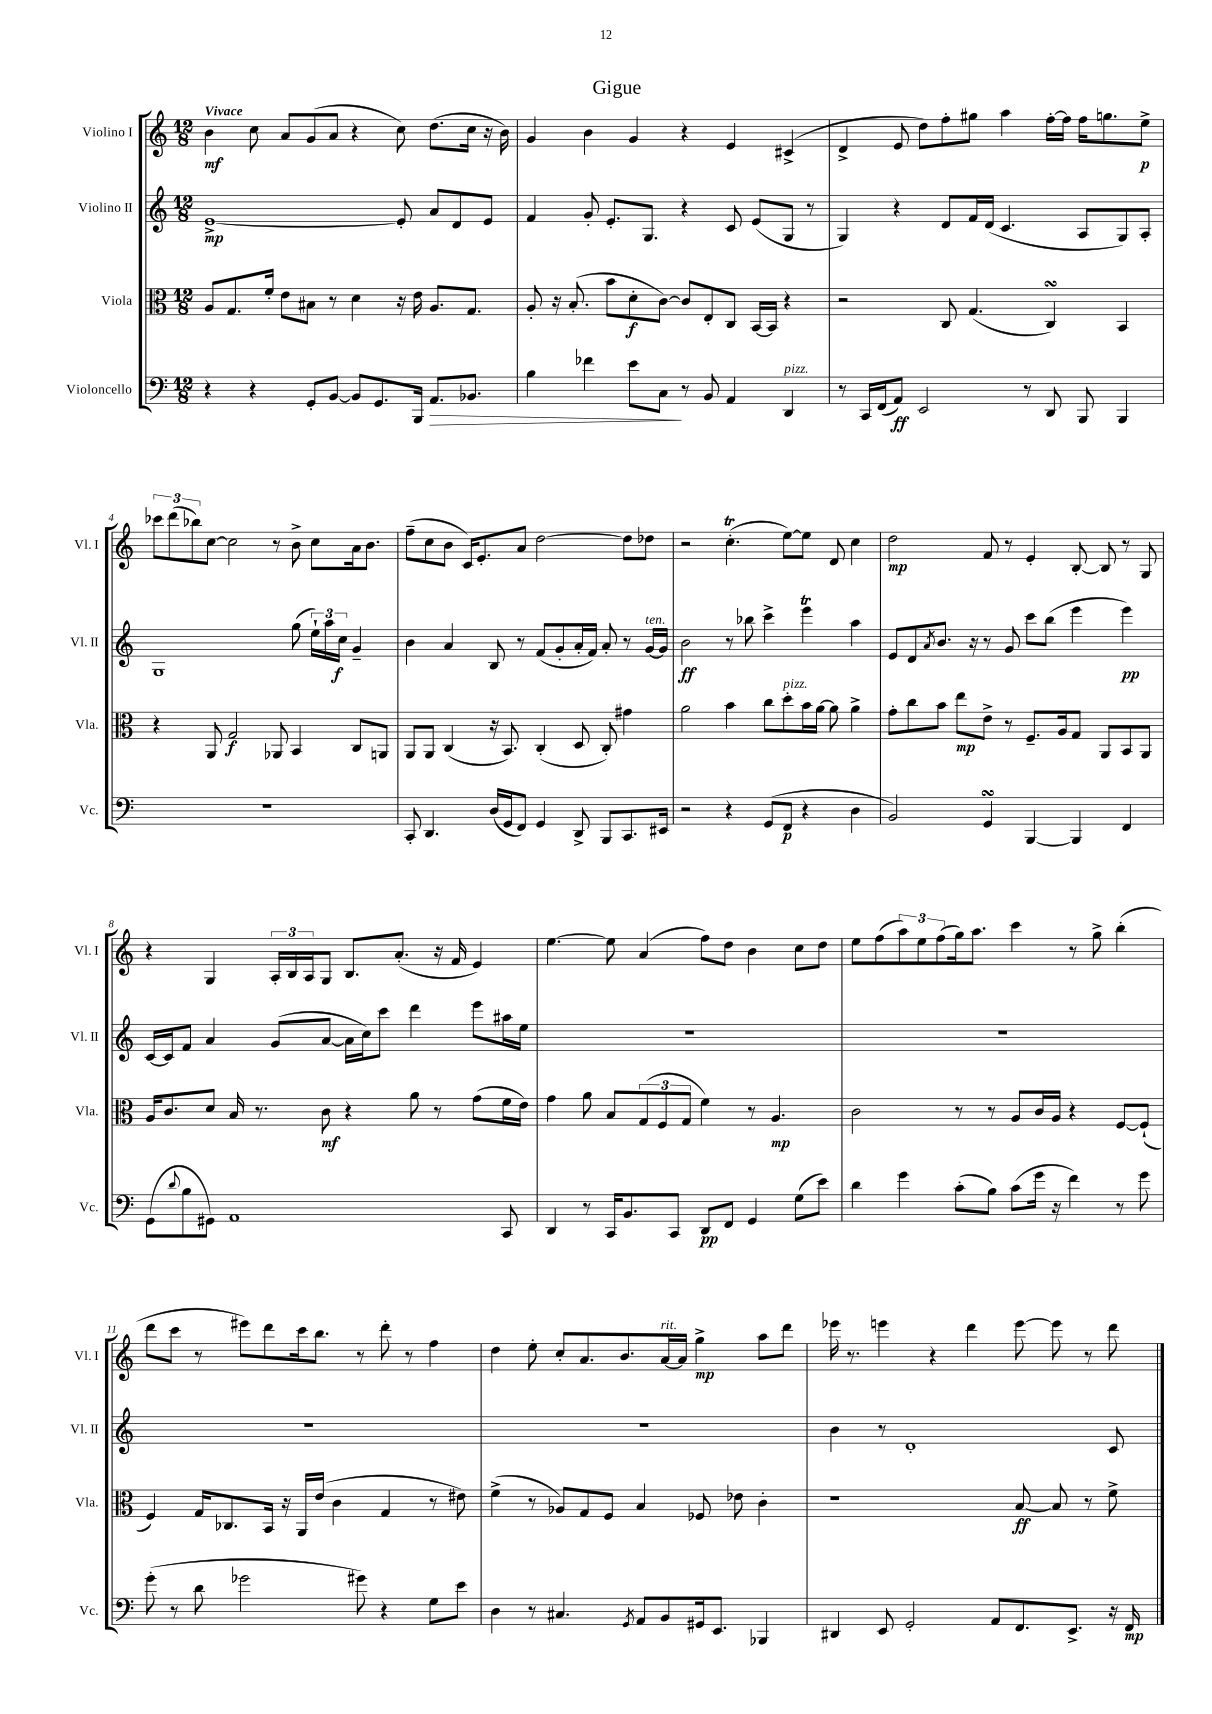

**kern	**kern	**kern	**kern
*staff4	*staff3	*staff2	*staff1
*clefF4	*clefC3	*clefG2	*clefG2
*k[]	*k[]	*k[]	*k[]
*M12/8	*M12/8	*M12/8	*M12/8
4r	8A	[1e^	4b
.	8.G	.	.
4r	.	.	8cc
.	16f'	.	.
.	8e	.	8a
8GG'	8B#	.	(8g
[8BB	8r	.	8a
8BB]	4d	.	4r
8.GG	.	.	.
.	16r	8e']	8cc)
16BBB	16e	.	.
8.AA	8.A	8a	(8.dd
.	.	8d	.
8.BB-	8.G	.	16cc
.	.	8e	16r
.	.	.	16b)
=	=	=	=
4B	8A'	4f	4g
.	16r	.	.
.	(8.B'	.	.
4f-	.	8g'	4b
.	8b	8.e'	.
8e	8d'	.	4g
.	.	8.G	.
8C	[8c)	.	.
8r	8c]	4r	4r
8BB	8E'	.	.
4AA	8C	8c	4e
.	[16BB	(8e	.
.	16BB]	.	.
4DD	4r	8G	(4c#^
.	.	8r	.
=	=	=	=
8r	2r	4G)	4d^
16CC	.	.	.
(16FF	.	.	.
8AA)	.	4r	8e
2EE	.	.	8dd)
.	8C	8d	8ff'
.	(4.G	16f	8gg#
.	.	(16d	.
.	.	4.c	4aa
8r	.	.	.
8DD	4C)	.	[16ff'
.	.	.	16ff]
8BBB	.	8A	16ff
.	.	.	8.gg
4BBB	4BB	8G)	.
.	.	8A'	8ee^
=	=	=	=
1.r	4r	1G	12ccc-
.	.	.	(12ddd
.	.	.	12bb-)
.	8AA	.	[8cc
.	2G	.	2cc]
.	8AA-	.	8r
.	4BB	(8gg	8b^
.	.	24ee`)	8cc
.	.	24aa	.
.	.	24cc	.
.	8C	4g~	16a
.	.	.	8.b
.	8AA	.	.
=	=	=	=
8CC'	8AA	4b	(8ff~
4.DD	8AA	.	8cc
.	(4C	4a	8b
.	.	.	16c)
.	.	.	8.e'
(16D	16r	8B	.
16GG	8.BB)	.	.
8FF)	.	8r	8a
4GG	(4C'	(8f	[2dd
.	.	8g'	.
8DD^	8D	16a'	.
.	.	16f)	.
8BBB	8C')	8a'	.
8.CC	4g#	8r	8dd]
.	.	[16g	8dd-
16EE#	.	16g]	.
=	=	=	=
2r	2a	2b	2r
4r	4b	8r	(4.cc'
.	.	8bb-	.
(8GG	8cc	4ccc^	.
8FF	8dd'	.	[8ee)
4r	16b	4eee	8ee]
.	[16a	.	.
.	8a]	.	8d
4D	4a^	4aa	4cc
=	=	=	=
2BB)	8g'	8e	2dd
.	8cc	8d	.
.	.	8qa	.
.	8b	8.b	.
.	8ee	.	.
.	.	16r	.
4GG	8e^	8r	8f
.	8r	8g	8r
[4BBB	8.F~	8ccc	4e'
.	.	(8bb	.
.	16A	.	.
4BBB]	8G	4eee	[8B'
.	8AA	.	8B]
4FF	8BB	4eee)	8r
.	8AA	.	8G
=	=	=	=
(8GG	16A	[16c	4r
.	8.c	16c]	.
8qqd	.	.	.
8B	.	8f	.
8GG#)	8d	4a	4G
1AA	16B	.	.
.	8.r	.	.
.	.	(8g	24A'
.	.	.	24B
.	.	.	24A
.	8c	[8a	8G
.	4r	16a]	8.B
.	.	16cc)	.
.	.	8ccc	.
.	.	.	(8.a'
.	8a	4ddd	.
.	8r	.	16r
.	.	.	16f
.	(8g	8eee	4e)
8CC	16f	16aa#	.
.	16e)	16ee	.
=	=	=	=
4DD	4g	1.r	[4.ee
8r	8a	.	.
16CC	8B	.	8ee]
8.BB	.	.	.
.	(12G	.	(4a
.	12F	.	.
8CC	.	.	.
.	12G	.	.
8DD	4f)	.	8ff)
8FF	.	.	8dd
4GG	8r	.	4b
.	4.A	.	.
(8G	.	.	8cc
8e)	.	.	8dd
=	=	=	=
4d	2c	1.r	8ee
.	.	.	(8ff
4g	.	.	12aa)
.	.	.	12ee
.	.	.	(12ff
(8c'	8r	.	16gg)
.	.	.	8.aa
8B)	8r	.	.
(8c	8A	.	4ccc
16g	16c	.	.
16r	16A	.	.
4f)	4r	.	8r
.	.	.	8gg^
8r	[8F	.	(4bb'
8g	(8F`]	.	.
=	=	=	=
(8g'	4F)	1.r	8ddd
8r	.	.	8ccc
8d	16G	.	8r
.	8.C-	.	.
2g-	.	.	8eee#)
.	16BB	.	8ddd
.	16r	.	.
.	16AA	.	16ccc
.	(16e	.	8.bb
.	4c	.	.
8g#)	.	.	8r
4r	4G	.	8ddd'
.	.	.	8r
8G	8r	.	4ff
8e	8e#)	.	.
=	=	=	=
4D	(4f^	1.r	4dd
8r	8r	.	8ee'
4.C#	8A-)	.	8cc'
.	8G	.	8.a
.	8F	.	.
.	.	.	8.b
8qGG	.	.	.
8AA	4B	.	.
8BB	.	.	[16a
.	.	.	16a]
16GG#	8F-	.	4gg^
8.EE	.	.	.
.	8e-	.	.
4BBB-	4c'	.	8aa
.	.	.	8ddd
=	=	=	=
4DD#	1r	4b	16eee-
.	.	.	8.r
8EE	.	8r	4eee
2GG'	.	1d'	.
.	.	.	4r
.	.	.	4ddd
8AA	.	.	.
8.FF	[8B	.	[8eee
.	8B]	.	8eee]
8.EE^	.	.	.
.	8r	.	8r
16r	8f^	8c	8ddd
16FF	.	.	.
==	==	==	==
*-	*-	*-	*-
